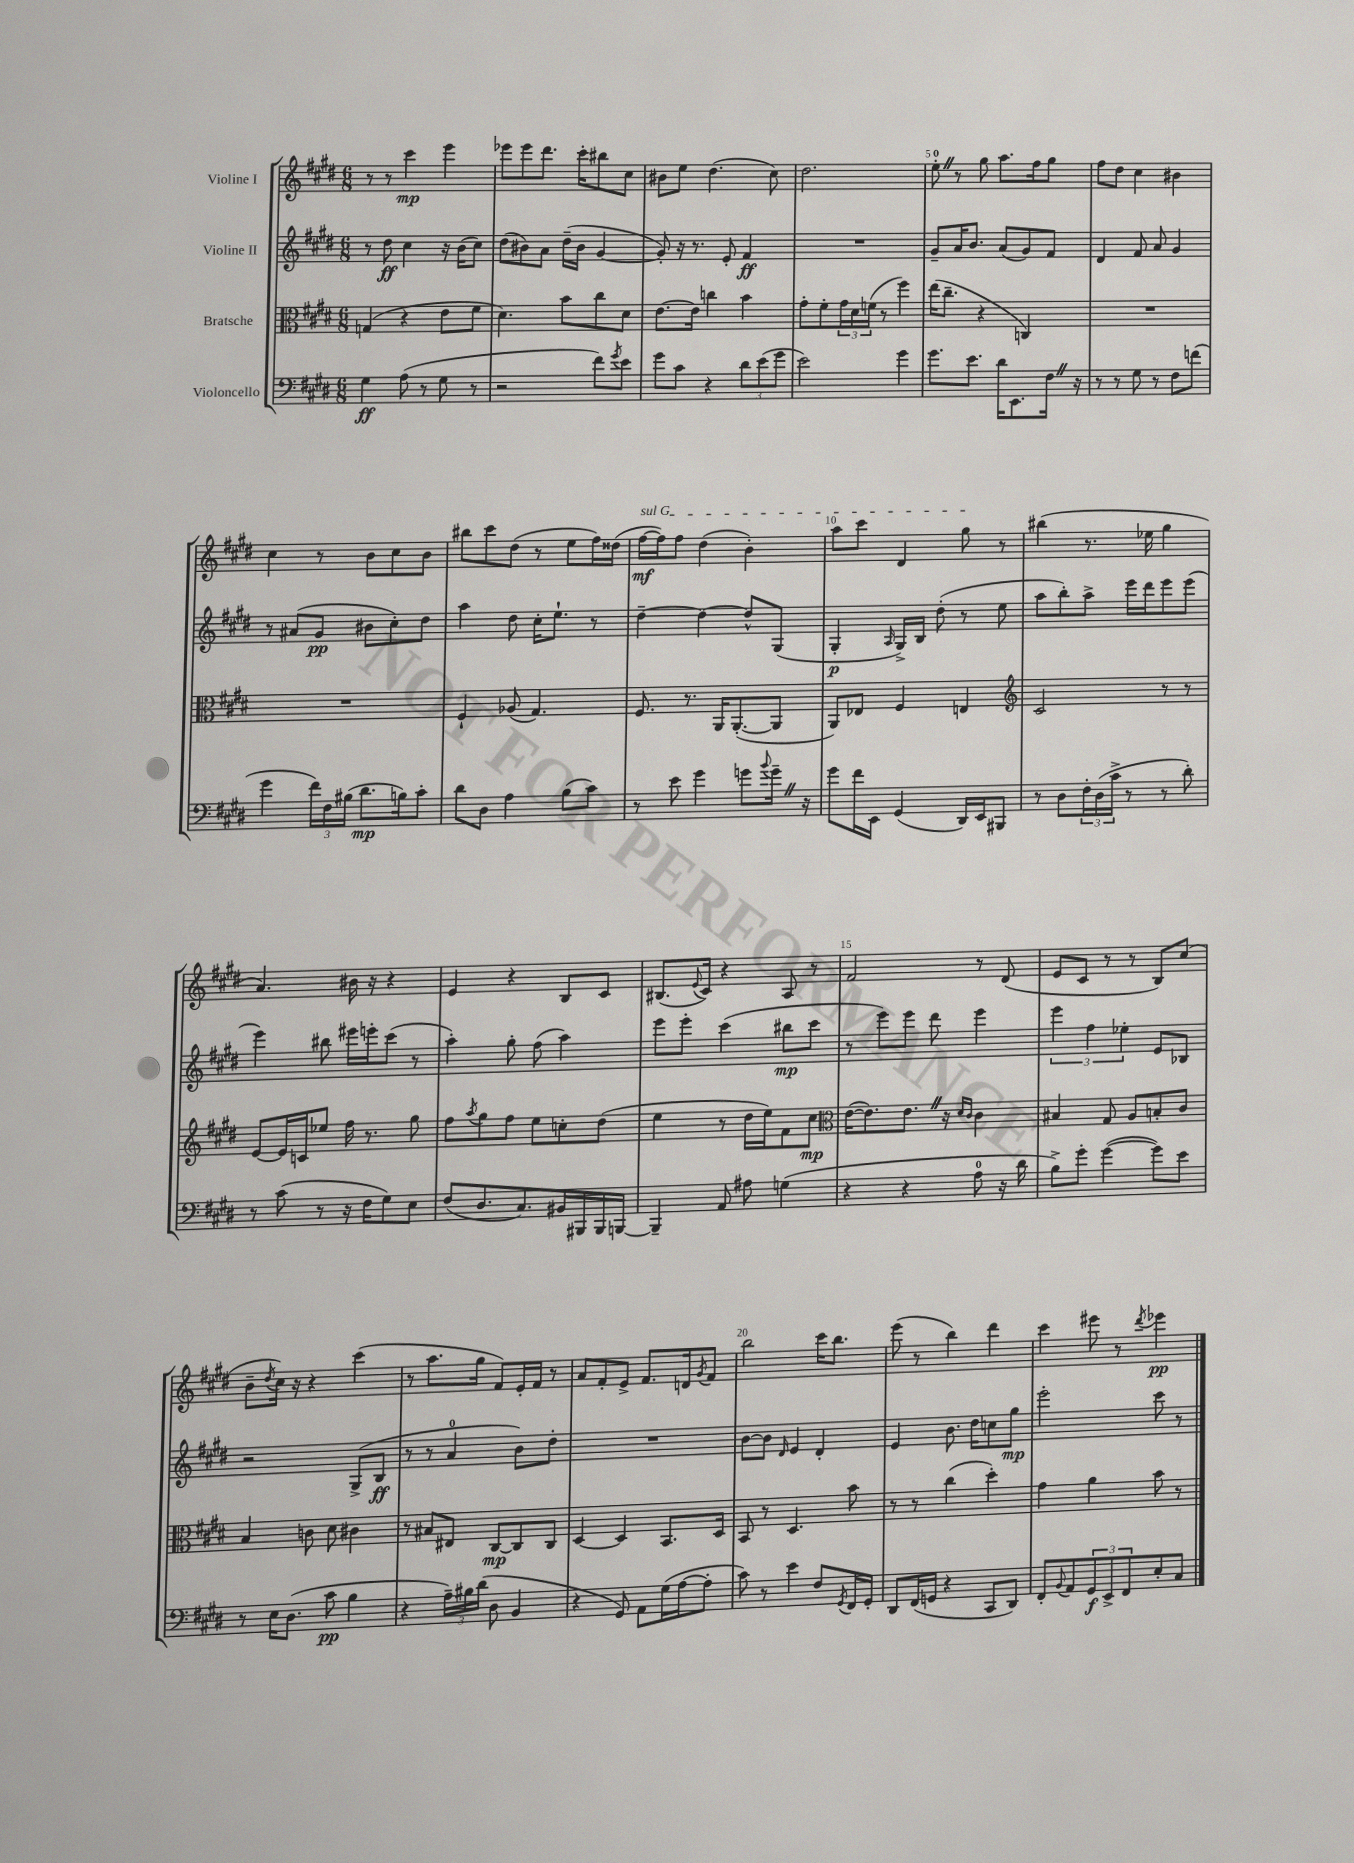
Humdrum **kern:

**kern	**dynam	**kern	**dynam	**kern	**dynam	**kern	**dynam
*part4	*part4	*part3	*part3	*part2	*part2	*part1	*part1
*staff4	*staff4	*staff3	*staff3	*staff2	*staff2	*staff1	*staff1
*I"Violoncello	*	*I"Bratsche	*	*I"Violine II	*	*I"Violine I	*
*clefF4	*	*clefC3	*	*clefG2	*	*clefG2	*
*k[f#c#g#d#]	*	*k[f#c#g#d#]	*	*k[f#c#g#d#]	*	*k[f#c#g#d#]	*
*M6/8	*	*M6/8	*	*M6/8	*	*M6/8	*
=1	=1	=1	=1	=1	=1	=1	=1
4G#\	ff	(4Gn/	.	8r	.	8r	.
.	.	.	.	8dd#\	ff	8r	.
(8A\	.	4r	.	4cc#\	.	4ccc#\	mp
8r	.	.	.	.	.	.	.
8G#\	.	8e\L	.	16r	.	4eee\	.
.	.	.	.	(16b\KL	.	.	.
8r	.	8f#\J	.	8cc#\J)	.	.	.
=2	=2	=2	=2	=2	=2	=2	=2
2r	.	4.d#\)	.	(8dd#\L	.	8eee-X\L	.
.	.	.	.	8b#X\)	.	8eee-\	.
.	.	.	.	8a\J	.	8.ddd#\J	.
.	.	8b\L	.	(16dd#~\LL	.	.	.
.	.	.	.	16b#\JJ	.	16ccc#'\KL	.
8f#\L)	.	8cc#\	.	[4g#/	.	8bb#X\	.
8qg#/	.	.	.	.	.	.	.
8e\J	.	8d#\J	.	.	.	8cc#\J	.
=3	=3	=3	=3	=3	=3	=3	=3
8g#\L	.	[8.e\L	.	8g#'/])	.	8b#X\L	.
8c#\J	.	.	.	16r	.	8ee\J	.
.	.	16e\Jk]	.	8.r	.	.	.
4r	.	4ccn\	.	.	.	(4.dd#\	.
.	.	.	.	8e'/	.	.	.
12d#\L	.	4b\	.	4f#/	ff	.	.
(12e\	.	.	.	.	.	.	.
.	.	.	.	.	.	8cc#\)	.
12g#\J	.	.	.	.	.	.	.
=4	=4	=4	=4	=4	=4	=4	=4
2e\)	.	8g#'\L	.	2.r	.	2.dd#\	.
.	.	8f#'\	.	.	.	.	.
.	.	24g#\L	.	.	.	.	.
.	.	24d#\	.	.	.	.	.
.	.	(24fn\JJ	.	.	.	.	.
.	.	8r	.	.	.	.	.
4g#\	.	4ff#\)	.	.	.	.	.
=5	=5	=5	=5	=5	=5	=5	=5
8.g#\L	.	(16ee\KL	.	8g#~/L	.	8ee'Z\	.
.	.	8.cc#~\J	.	.	.	.	.
.	.	.	.	16a/K	.	8r	.
8.e\J	.	.	.	8.b/J	.	.	.
.	.	4r	.	.	.	8gg#\	.
16d#\KL	.	.	.	(8a/L	.	8.aa\L	.
8.EE\	.	.	.	.	.	.	.
.	.	4Cn/)	.	8g#/)	.	.	.
.	.	.	.	.	.	16ff#\k	.
16F#Z\Jk	.	.	.	8f#/J	.	8gg#\J	.
16r	.	.	.	.	.	.	.
=6	=6	=6	=6	=6	=6	=6	=6
8r	.	2.r	.	4d#/	.	8ff#\L	.
8r	.	.	.	.	.	8dd#\J	.
8G#\	.	.	.	8f#/	.	4cc#\	.
8r	.	.	.	8a/	.	.	.
8F#\L	.	.	.	4g#/	.	4b#X\	.
(8fn\J	.	.	.	.	.	.	.
!!LO:LB:g=z
=7	=7	=7	=7	=7	=7	=7	=7
4g#\	.	2.r	.	8r	.	4cc#\	.
.	.	.	.	(8a#X/L	.	.	.
24f#\LL)	.	.	.	8g#/J	pp	8r	.
24F#\	.	.	.	.	.	.	.
(24B#X\JJ	.	.	.	.	.	.	.
8.d#\L	mp	.	.	8b#X\L	.	8b\L	.
.	.	.	.	8cc#'\)	.	8cc#\	.
16Bn\k)	.	.	.	.	.	.	.
8c#'\J	.	.	.	8dd#\J	.	8b\J	.
=8	=8	=8	=8	=8	=8	=8	=8
8d#\L	.	4F#`/	.	4aa\	.	8bb#X\L	.
8D#\J	.	.	.	.	.	8ccc#\	.
4A\	.	(8A-X/	.	8dd#\	.	(8dd#\J	.
.	.	4.G#/)	.	16cc#'\KL	.	8r	.
.	.	.	.	8.ee`\J	.	.	.
(8B\L	.	.	.	.	.	8ee\L	.
8c#\J)	.	.	.	8r	.	16ff#\L)	.
.	.	.	.	.	.	(16dd##X\JJ	.
=9	=9	=9	=9	=9	=9	=9	=9
!	!	!	!	!	!	!LO:TX:a:i:t=sul G	!
8r	.	8.F#/	.	[4dd#~\	.	[16ff#\LL	mf
.	.	.	.	.	.	16ff#\J])	.
8e\	.	.	.	.	.	8ff#\J	.
.	.	8.r	.	.	.	.	.
4g#\	.	.	.	4dd#\_	.	(4dd#\	.
.	.	16AA/KL	.	.	.	.	.
.	.	([8.AA'/	.	.	.	.	.
8gn\L	.	.	.	8dd#^^/L]	.	4b'\)	.
8qqb/	.	.	.	.	.	.	.
16g~Z\Jk	.	8AA/J]	.	(8G#/J	.	.	.
16r	.	.	.	.	.	.	.
=10	=10	=10	=10	=10	=10	=10	=10
8g#\L	.	8AA/L)	.	4G#'/	p	8aa\L	.
16f#\L	.	8E-X/J	.	.	.	8ccc#\J	.
16EE\JJ	.	.	.	.	.	.	.
.	.	.	.	16qqA/	.	.	.
(4GG#/	.	4F#/	.	16G#^/LL)	.	4d#/	.
.	.	.	.	16B/JJ	.	.	.
.	.	.	.	(8dd#'\	.	.	.
16DD#/LL)	.	4En/	.	8r	.	8gg#\	.
16EE/J	.	.	.	.	.	.	.
8BBB#X/J	.	.	.	8ee\	.	8r	.
=11	=11	=11	=11	=11	=11	=11	=11
*	*	*clefG2	*	*	*	*	*
8r	.	2c#/	.	8aa\L	.	(4bb#X\	.
8D#\L	.	.	.	8bb'\)	.	.	.
24F#'\L	.	.	.	8aa^\J	.	8.r	.
(24D#\	.	.	.	.	.	.	.
24c#^\JJ	.	.	.	.	.	.	.
8r	.	.	.	16eee\LL	.	.	.
.	.	.	.	16ddd#\J	.	16ee-X\	.
8r	.	8r	.	8eee\	.	4gg#\	.
8d#'\)	.	8r	.	(8eee\J	.	.	.
!!LO:LB:g=z
=12	=12	=12	=12	=12	=12	=12	=12
8r	.	[8e/L	.	4eee\)	.	4.a/)	.
(8c#\	.	16e/L]	.	.	.	.	.
.	.	16cn/J	.	.	.	.	.
8r	.	8ee-X/J	.	8bb#X\	.	.	.
16r	.	16ff#\	.	16eee#X\LL	.	16b#X\	.
16F#\KL	.	8.r	.	16eeen'\J	.	16r	.
8G#\)	.	.	.	(8ccc#\J	.	4r	.
8E\J	.	8gg#\	.	8r	.	.	.
=13	=13	=13	=13	=13	=13	=13	=13
(8F#/L	.	8ff#\L	.	4aa'\)	.	4e/	.
.	.	8qaa/	.	.	.	.	.
8.D#/	.	8gg#\	.	.	.	.	.
.	.	8ff#\J	.	8gg#'\	.	4r	.
8.C#/)	.	.	.	.	.	.	.
.	.	8ee\L	.	(8ff#\	.	.	.
16BB#X/L	.	8ccn'\	.	4aa\)	.	8B/L	.
16BBB#X/	.	.	.	.	.	.	.
16BBB#/	.	(8dd#\J	.	.	.	8c#/J	.
[16BBBn/JJ	.	.	.	.	.	.	.
=14	=14	=14	=14	=14	=14	=14	=14
4BBB~/]	.	4ee\	.	8eee\L	.	(8.B#X/L	.
.	.	.	.	8eee'\J	.	.	.
.	.	.	.	.	.	8qqe/	.
.	.	.	.	.	.	16c#/Jk)	.
8AA/	.	8r	.	(4ccc#\	.	4r	.
8A#X\	.	16dd#\LL	.	.	.	.	.
.	.	16ee\J)	.	.	.	.	.
(4Gn\	.	8f#\	.	8bb#X\L	mp	8A/	.
.	.	8cc#\J	mp	8ccc#\J	.	8r	.
=15	=15	=15	=15	=15	=15	=15	=15
*	*	*clefC3	*	*	*	*	*
4r	.	([16e\KL	.	8r	.	2f#/	.
.	.	8.e\])	.	.	.	.	.
.	.	.	.	8eee\L)	.	.	.
4r	.	8.eZ\J	.	8eee\J	.	.	.
.	.	.	.	8ddd#\	.	.	.
.	.	16r	.	.	.	.	.
.	.	16qqd#/LL	.	.	.	.	.
.	.	16qqc#/JJ	.	.	.	.	.
8A\	.	4c#\	.	4eee\	.	8r	.
16r	.	.	.	.	.	(8d#/	.
16d#\	.	.	.	.	.	.	.
=16	=16	=16	=16	=16	=16	=16	=16
8B^\L)	.	4B#X/	.	6eee\	.	8e/L	.
8g#'\J	.	.	.	.	.	8c#/J	.
.	.	.	.	6ff#\	.	.	.
([4g#\	.	8G#/	.	.	.	8r	.
.	.	.	.	6ee-X'\	.	.	.
.	.	8A/L	.	.	.	8r	.
8g#\L])	.	8Bn'/	.	8e/L	.	8B/L)	.
8e\J	.	8c#/J	.	8B-X/J	.	(8cc#/J	.
!!LO:LB:g=z
=17	=17	=17	=17	=17	=17	=17	=17
8r	.	4B/	.	2r	.	8b~\L	.
.	.	.	.	.	.	8qdd#/	.
16E\KL	.	.	.	.	.	16cc#\Jk)	.
(8.D#\J	.	.	.	.	.	16r	.
.	.	8cn\	.	.	.	4r	.
8c#\	pp	8d#\	.	.	.	.	.
4B\	.	4c#X\	.	(8G#^/L	.	(4ccc#\	.
.	.	.	.	8B/J	ff	.	.
=18	=18	=18	=18	=18	=18	=18	=18
4r	.	8r	.	8r	.	8r	.
.	.	8B#X/L	.	8r	.	8.aa\L	.
24A~\LL)	.	8E#X/J	.	4a/	.	.	.
24B#X\	.	.	.	.	.	.	.
.	.	.	.	.	.	16gg#\Jk	.
(24d#\JJ	.	.	.	.	.	.	.
8D#\	.	[8C#/L	mp	.	.	8f#/L)	.
4BB/	.	8C#/]	.	8b\L)	.	16e'/L	.
.	.	.	.	.	.	16f#/JJ	.
.	.	8C#/J	.	8dd#'\J	.	8r	.
=19	=19	=19	=19	=19	=19	=19	=19
4r	.	[4D#/	.	2.r	.	8a/L	.
.	.	.	.	.	.	8f#'/	.
8GG#/)	.	4D#/]	.	.	.	8e^/J	.
8AA\L	.	.	.	.	.	8.f#/L	.
(16G#\L	.	8.BB/L	.	.	.	.	.
[16A\J	.	.	.	.	.	16dn/k	.
.	.	.	.	.	.	8qg#/	.
8A'\J]	.	.	.	.	.	8f#/J	.
.	.	16D#/Jk	.	.	.	.	.
=20	=20	=20	=20	=20	=20	=20	=20
8c#\)	.	8BB/	.	[8b\L	.	2bb\	.
8r	.	8r	.	8b\J]	.	.	.
.	.	.	.	16qqd#/	.	.	.
4e\	.	4.D#/	.	4e/	.	.	.
8F#/L	.	.	.	4d#'/	.	16ccc#\KL	.
.	.	.	.	.	.	8.bb\J	.
8qGG#/	.	.	.	.	.	.	.
16FF#/L	.	8b\	.	.	.	.	.
16GG#'/JJ	.	.	.	.	.	.	.
=21	=21	=21	=21	=21	=21	=21	=21
8DD#/L	.	8r	.	4e/	.	(8eee\	.
(16FF#/L	.	8r	.	.	.	8r	.
16GGn/JJ	.	.	.	.	.	.	.
4r	.	(4cc#\	.	8.b\	.	4bb\)	.
.	.	.	.	16dd#\KL	.	.	.
8CC#/L	.	4dd#'\)	.	8ccn\	.	4ddd#\	.
8DD#/J)	.	.	.	8gg#\J	mp	.	.
=22	=22	=22	=22	=22	=22	=22	=22
8FF#'/L	.	4g#\	.	2eee'\	.	4ccc#\	.
8qqBB/	.	.	.	.	.	.	.
8AA/	.	.	.	.	.	.	.
12GG#/	f	4a\	.	.	.	8eee#X\	.
12EE^/	.	.	.	.	.	.	.
.	.	.	.	.	.	8r	.
12FF#/	.	.	.	.	.	.	.
.	.	.	.	.	.	8qddd#/	.
8E'/	.	8b\	.	8ccc#\	.	4eee-X\	pp
8C#/J	.	8r	.	8r	.	.	.
==	==	==	==	==	==	==	==
*-	*-	*-	*-	*-	*-	*-	*-
